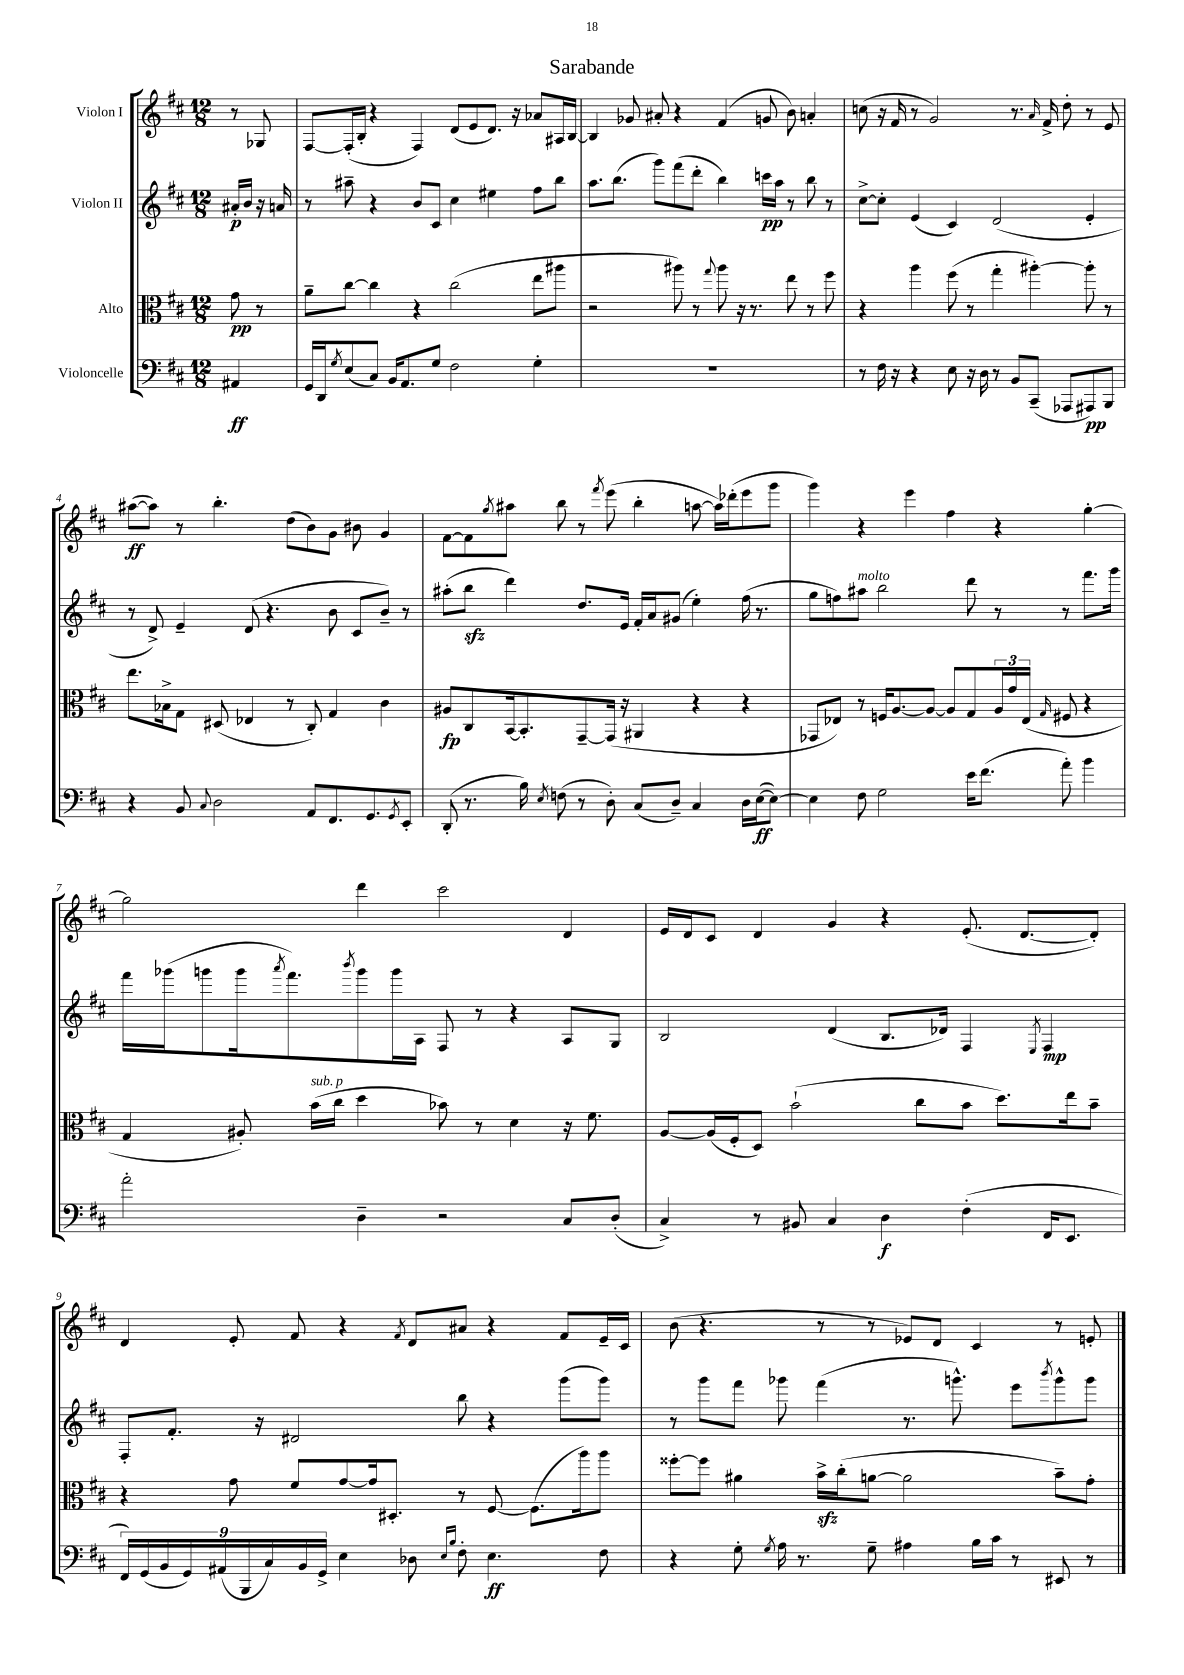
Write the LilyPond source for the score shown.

\header { title = "Sarabande" }
<<
\new StaffGroup <<
\new Staff = "s0" \with { instrumentName = "Violon I" } {
    \clef treble \key d \major \numericTimeSignature \time 12/8 \partial 4
    r8 ges8 |
    fis8~ fis16-.( b16-. r4 fis4) d'8( e'8 d'8.) r16 aes'8 ais16 b16~ |
    b4 ges'8 ais'8-. r4 fis'4( g'8 b'8) a'4-. |
    c''8( r16 fis'16 r8 g'2) r8. \grace { a'16 } fis'16-> d''8-. r8 e'8 |
    ais''8~\ff( ais''8) r8 b''4.-. d''8( b'8) g'8 bis'8 g'4 |
    fis'8~ fis'8 \acciaccatura { g''8 } ais''8 b''8 r8 \acciaccatura { fis'''8 } e'''8( b''4-. a''8~ a''16) des'''16-.( e'''8 g'''8 |
    g'''4) r4 e'''4 fis''4 r4 g''4~-. |
    g''2 d'''4 cis'''2 d'4 |
    e'16 d'16 cis'8 d'4 g'4 r4 e'8.-.( d'8.~ d'8-.) |
    d'4 e'8-. fis'8 r4 \acciaccatura { fis'8 } d'8 ais'8 r4 fis'8 e'16-- cis'16 |
    b'8( r4. r8 r8 ees'8) d'8 cis'4 r8 e'8-. \bar "|." |
}
\new Staff = "s1" \with { instrumentName = "Violon II" } {
    \clef treble \key d \major \numericTimeSignature \time 12/8 \partial 4
    ais'16-.\p b'16 r16 a'16 |
    r8 ais''8-- r4 b'8 cis'8 cis''4 eis''4 fis''8 b''8 |
    a''8. b''8.( g'''8) fis'''8( d'''8-. b''4) c'''16\pp a''16 r8 b''8 r8 |
    cis''8~-> cis''8-. e'4( cis'4) d'2( e'4-. |
    r8 d'8->) e'4-- d'8( r4. b'8 cis'8 b'8--) r8 |
    ais''8-.( b''8\sfz d'''4) d''8. e'16 fis'16-. a'16 gis'8( e''4-.) fis''16( r8. |
    g''8 f''8) ais''8^\markup { \italic "molto" } b''2 d'''8 r8 r8 fis'''8. g'''16 |
    fis'''16 ges'''16( g'''8 g'''16 \acciaccatura { a'''8 } fis'''8.) \acciaccatura { b'''8 } g'''8 g'''16 a16 fis8 r8 r4 a8 g8 |
    b2 d'4( b8. des'16) fis4 \acciaccatura { e8 } fis4\mp |
    fis8-. fis'8.-. r16 dis'2 b''8 r4 g'''8( g'''8) |
    r8 g'''8 fis'''8 ges'''8 fis'''4( r8. g'''8.-^) e'''8 \acciaccatura { b'''8 } g'''8-^ g'''8 \bar "|." |
}
\new Staff = "s2" \with { instrumentName = "Alto" } {
    \clef alto \key d \major \numericTimeSignature \time 12/8 \partial 4
    g'8\pp r8 |
    a'8-- cis''8~ cis''4 r4 cis''2( e''8 ais''8 |
    r2 ais''8) r8 \appoggiatura { g''8 } ais''8 r16 r8. e''8 r8 fis''8 |
    r4 a''4 fis''8( r8 g''4-. ais''4~-.) ais''8-. r8 |
    e''8. bes16-> g8 dis8( ees4 r8 cis8-.) g4 cis'4 |
    ais8\fp cis8 b,16~ b,8.-. g,8~-- g,16( r16 ais,4 r4 r4 |
    ges,8 ees8) r8 f16 a8.~ a8~ a8 g8 \tuplet 3/2 { a16 g'16 ees16( } \grace { g16 } fis8 r4 |
    g4 ais8-.) b'16^\markup { \italic "sub. p" }( cis''16 d''4 bes'8) r8 d'4 r16 fis'8. |
    a8~ a16( fis16-. d8) b'2-!( cis''8 b'8 d''8.) e''16 b'8-- |
    r4 g'8 fis'8 g'8~ g'16 dis8.-. r8 fis8~ fis8.( a''16) a''8 |
    fisis''8~-. fisis''8 ais'4 b'16->\sfz cis''16-.( a'8~ a'2 b'8--) g'8-. \bar "|." |
}
\new Staff = "s3" \with { instrumentName = "Violoncelle" } {
    \clef bass \key d \major \numericTimeSignature \time 12/8 \partial 4
    ais,4\ff |
    g,16 d,16 \acciaccatura { g8 } e8( cis8) b,16 a,8. g8 fis2 g4-. |
    R1. |
    r8 fis16 r16 r4 e8 r16 d16 r8 b,8 cis,8--( aes,,8 ais,,8\pp) b,,8 |
    r4 b,8 \appoggiatura { cis8 } d2 a,8 fis,8. g,8. \acciaccatura { g,8 } e,8-. |
    d,8-.( r8. b16) \acciaccatura { e8 } f8( r8 d8-.) cis8( d8--) cis4 d16 e16~\ff( e8~) |
    e4 fis8 g2 e'16 fis'8.( a'8-.) b'4 |
    a'2-. d4-- r2 cis8 d8-.( |
    cis4->) r8 bis,8 cis4 d4\f fis4-.( fis,16 e,8. |
    \tuplet 9/8 { fis,16) g,16( b,16 g,16) ais,16( b,,16 cis16) b,16 g,16-> } e4 des8 \grace { e16 b16 } fis8-. e4.\ff fis8 |
    r4 g8-. \acciaccatura { g8 } a16 r8. g8-- ais4 b16 cis'16 r8 eis,8 r8 \bar "|." |
}
>>
>>
